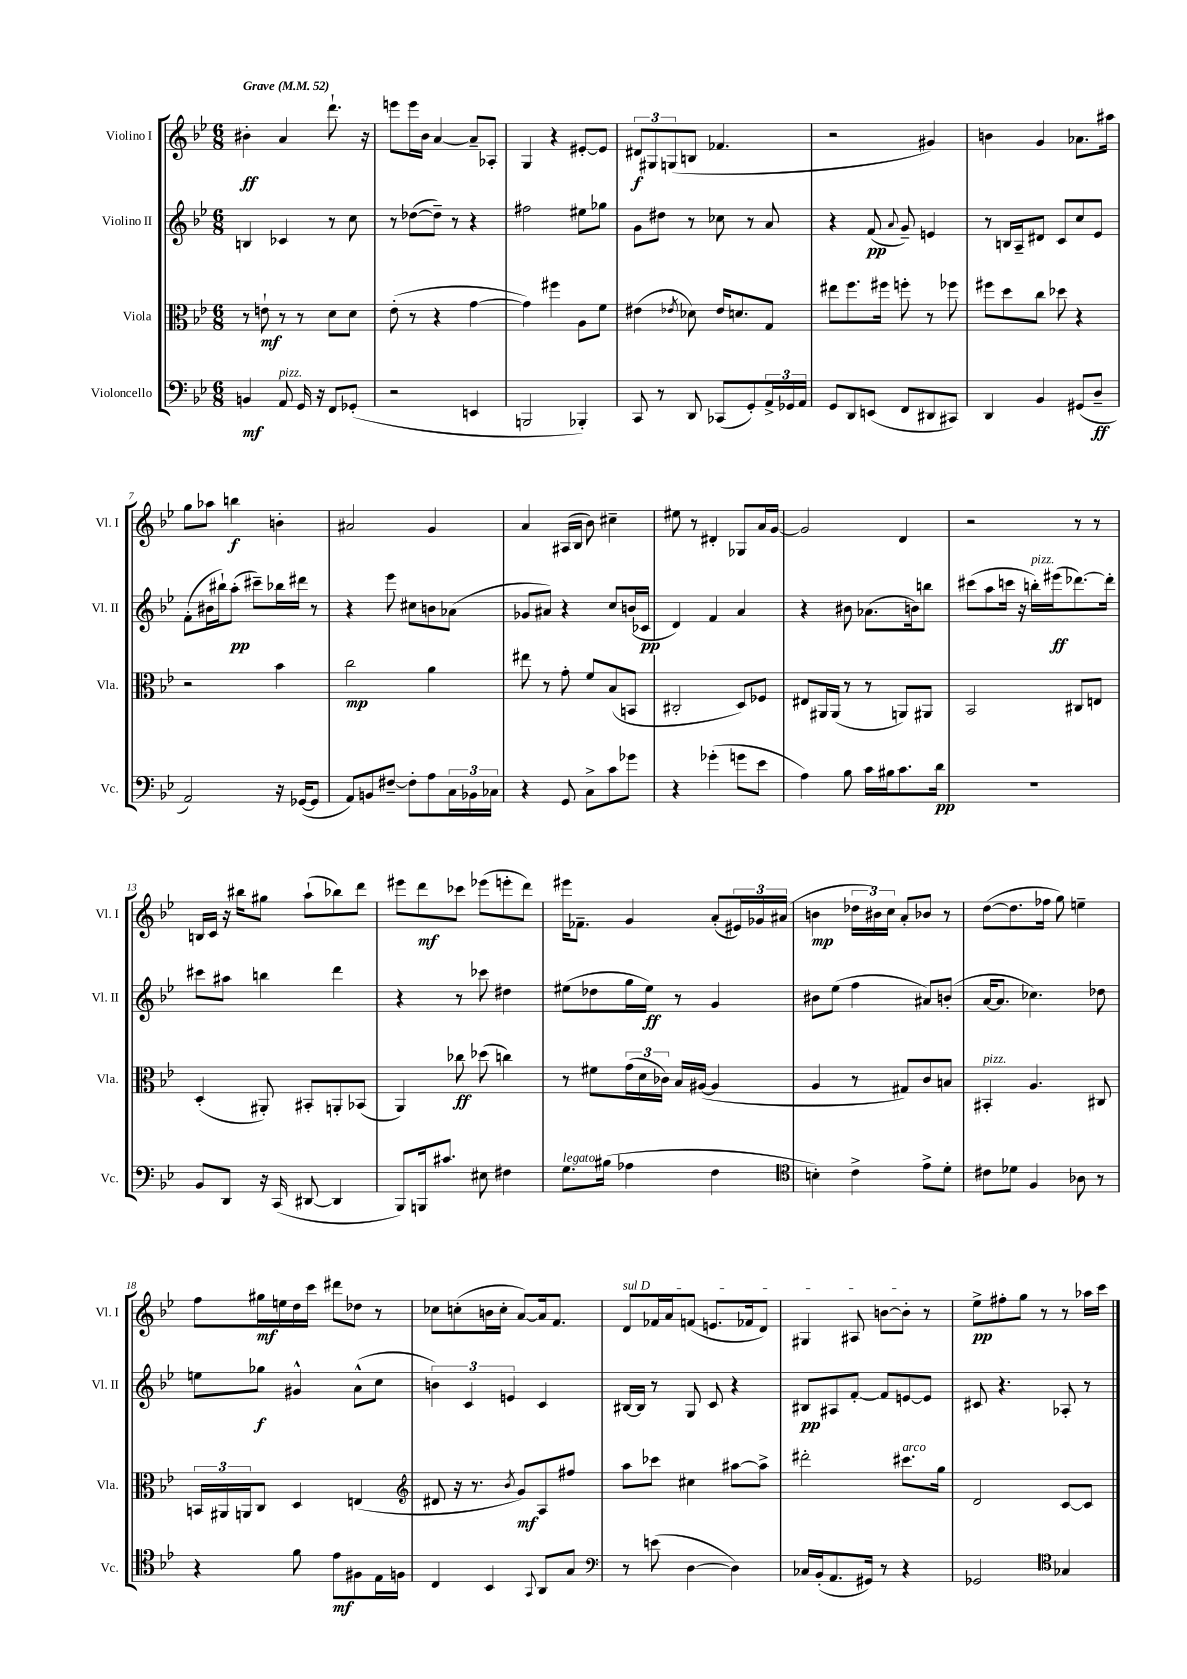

**kern	**kern	**kern	**kern
*staff4	*staff3	*staff2	*staff1
*clefF4	*clefC3	*clefG2	*clefG2
*k[b-e-]	*k[b-e-]	*k[b-e-]	*k[b-e-]
*M6/8	*M6/8	*M6/8	*M6/8
*MM52	*MM52	*MM52	*MM52
4BB	8r	4B	4b#'
.	8e`	.	.
8AA	8r	4c-	4a
16GG	8r	.	.
16r	.	.	.
8FF	8d	8r	8.ddd`
(8GG-'	8d	8cc	.
.	.	.	16r
=	=	=	=
2r	(8e-'	8r	8eee
.	8r	([8dd-	16eee
.	.	.	16b-
.	4r	8dd-~])	[4a
.	.	8r	.
4EE	[4g	4r	8a~]
.	.	.	8A-'
=	=	=	=
2BBB	4g])	2ff#	4G
.	4ff#	.	4r
4BBB-')	8A	8ee#	[8e#'
.	8f	8gg-	8e#]
=	=	=	=
8CC	(4e#	8g	12d#
.	.	.	12G#
8r	.	8dd#	.
.	.	.	(12G
.	8qe-	.	.
8DD	8d-)	8r	8B
(8CC-	16e-	8cc-	4.f-
.	8.d	.	.
8GG')	.	8r	.
24AA^	8G	8a	.
24GG-	.	.	.
24AA	.	.	.
=	=	=	=
8GG	8ee#	4r	2r
8DD	8.ff	.	.
(8EE	.	(8f	.
.	16ff#	.	.
.	.	8qqa	.
8FF	8ff'	8g~)	.
8DD#	8r	4e	4g#)
8CC#)	8ff-	.	.
=	=	=	=
4DD	8ff#	8r	4b
.	8dd	16B	.
.	.	16A~	.
4BB-	8cc	8d#	4g
.	8dd-	8c	.
(8GG#	4r	8cc	8.a-
8D~	.	8e-	.
.	.	.	16aa#
=	=	=	=
2AA)	2r	(8f'	8gg
.	.	16b#	8aa-
.	.	16bb#`)	.
.	.	(8aa'	4bb
.	.	8ccc#~)	.
16r	4b-	16bb-	4b'
([16GG-	.	16ddd#	.
8GG-]	.	8r	.
=	=	=	=
8AA)	2cc	4r	2a#
8BB	.	.	.
[8F#~	.	8eee-	.
8F#']	.	8cc#	.
8A	4a	8b	4g
24C	.	(8a-	.
24BB-	.	.	.
24C-	.	.	.
=	=	=	=
4r	8ee#	8g-	4a
.	8r	8a#)	.
8GG	8g'	4r	(16A#
.	.	.	16B-
8C^	8f	.	8b-)
8c	(8B-	8cc	4cc#~
8g-	8BB	(16b	.
.	.	16c-	.
=	=	=	=
4r	2C#'	4d)	8ee#
.	.	.	8r
(4g-'	.	4f	4d#'
8g	8D)	4a	8G-
8e-	8F-	.	16a
.	.	.	[16g
=	=	=	=
4A)	8E#	4r	2g]
.	16AA#	.	.
.	(16AA#	.	.
8B-	8r	8b#	.
16c	8r	(8.a-	.
16B#	.	.	.
8.c	8AA)	.	4d
.	.	16b)	.
.	8AA#	8bb	.
16d	.	.	.
=	=	=	=
2.r	2BB-	(8ccc#	2r
.	.	8aa	.
.	.	16ccc	.
.	.	16r	.
.	.	16bb')	.
.	.	(16eee#	.
.	8C#	[8.ddd-)	8r
.	8E	.	8r
.	.	16ddd-']	.
=	=	=	=
8BB-	(4D'	8ccc#	16B
.	.	.	16c
8DD	.	8aa#	16r
.	.	.	16bb#
16r	8AA#')	4bb	8gg#
(16CC	.	.	.
[8DD#	8BB#'	.	(8aa`
4DD#]	8AA'	4ddd	8bb-)
.	(8BB-	.	8ddd
=	=	=	=
8BBB-)	4AA)	4r	8eee#
16BBB	.	.	8ddd
8.c#	.	.	.
.	8cc-	8r	8ccc-
8E#	(8dd-	8ccc-	(8eee-
4F#	4cc)	4dd#	8eee'
.	.	.	8ddd)
=	=	=	=
8.G	8r	(8ee#	16eee#
.	.	.	8.f-~
.	8f#	8dd-	.
(16B#	.	.	.
4A-	(24g	16gg	4g
.	24d	.	.
.	.	16ee#)	.
.	24c-)	.	.
.	16B-	8r	.
.	([16A#	.	.
4F	4A#]	4g	(8a'
.	.	.	24e#)
.	.	.	24g-
.	.	.	(24a#
=	=	=	=
*clefC4	*	*	*
4B')	4A	8b#	4b
.	.	(8ee-	.
4c^	8r	4ff	24dd-
.	.	.	24b#)
.	.	.	24cc
.	8G#)	.	8a'
8e-^	8c	8a#)	8b-
8d'	8B	(8b'	8r
=	=	=	=
8c#	4BB#'	[16a	([8dd
.	.	8.a]	.
8d-	.	.	8.dd]
4F	4.A	4.cc-)	.
.	.	.	16ff-
.	.	.	8gg)
8A-	.	.	4ee~
8r	8C#	8dd-	.
=	=	=	=
4r	24BB	8ee	8ff
.	24AA#	.	.
.	24AA	.	.
.	8C	8gg-	16gg#
.	.	.	16ee
8f	4D	4g#^^	16dd
.	.	.	16ccc
8e-	.	.	8ddd#
8F#	(4E	(8a^^	8dd-
16E-	.	8cc	8r
16F	.	.	.
=	=	=	=
*	*clefG2	*	*
4C	8d#	6b)	8cc-
.	16r	.	(8cc'
.	.	6c	.
.	8.r	.	.
4BB-	.	.	16b
.	.	.	16cc'
.	.	6e	.
.	8qb-	.	.
.	8g)	.	[8a)
8qqGG	.	.	.
8AA	8A	4c	16a]
.	.	.	8.f
8G	8ff#	.	.
=	=	=	=
*clefF4	*	*	*
8r	8aa	[16B#	8d
.	.	16B#]	.
(8e	8ccc-	8r	16f-
.	.	.	16a
[4D	4cc#	8G	(8f
.	.	8c	8.e
4D])	[8aa#	4r	.
.	.	.	16f-
.	8aa#^]	.	8d)
=	=	=	=
16C-	2ddd#'	8B#	4G#
(16BB-'	.	.	.
8.AA	.	8A#	.
.	.	[8f'	8A#
16GG#)	.	.	.
8r	.	8f]	[8b
4r	8.ccc#	[8e	8b']
.	.	8e]	8r
.	16gg	.	.
=	=	=	=
2GG-	2d	8c#	8ee-^
.	.	4.r	8ff#'
.	.	.	8gg
.	.	.	8r
*clefC4	*	*	*
4G-	[8c	8A-'	8r
.	8c]	8r	16aa-
.	.	.	16ccc
==	==	==	==
*-	*-	*-	*-
